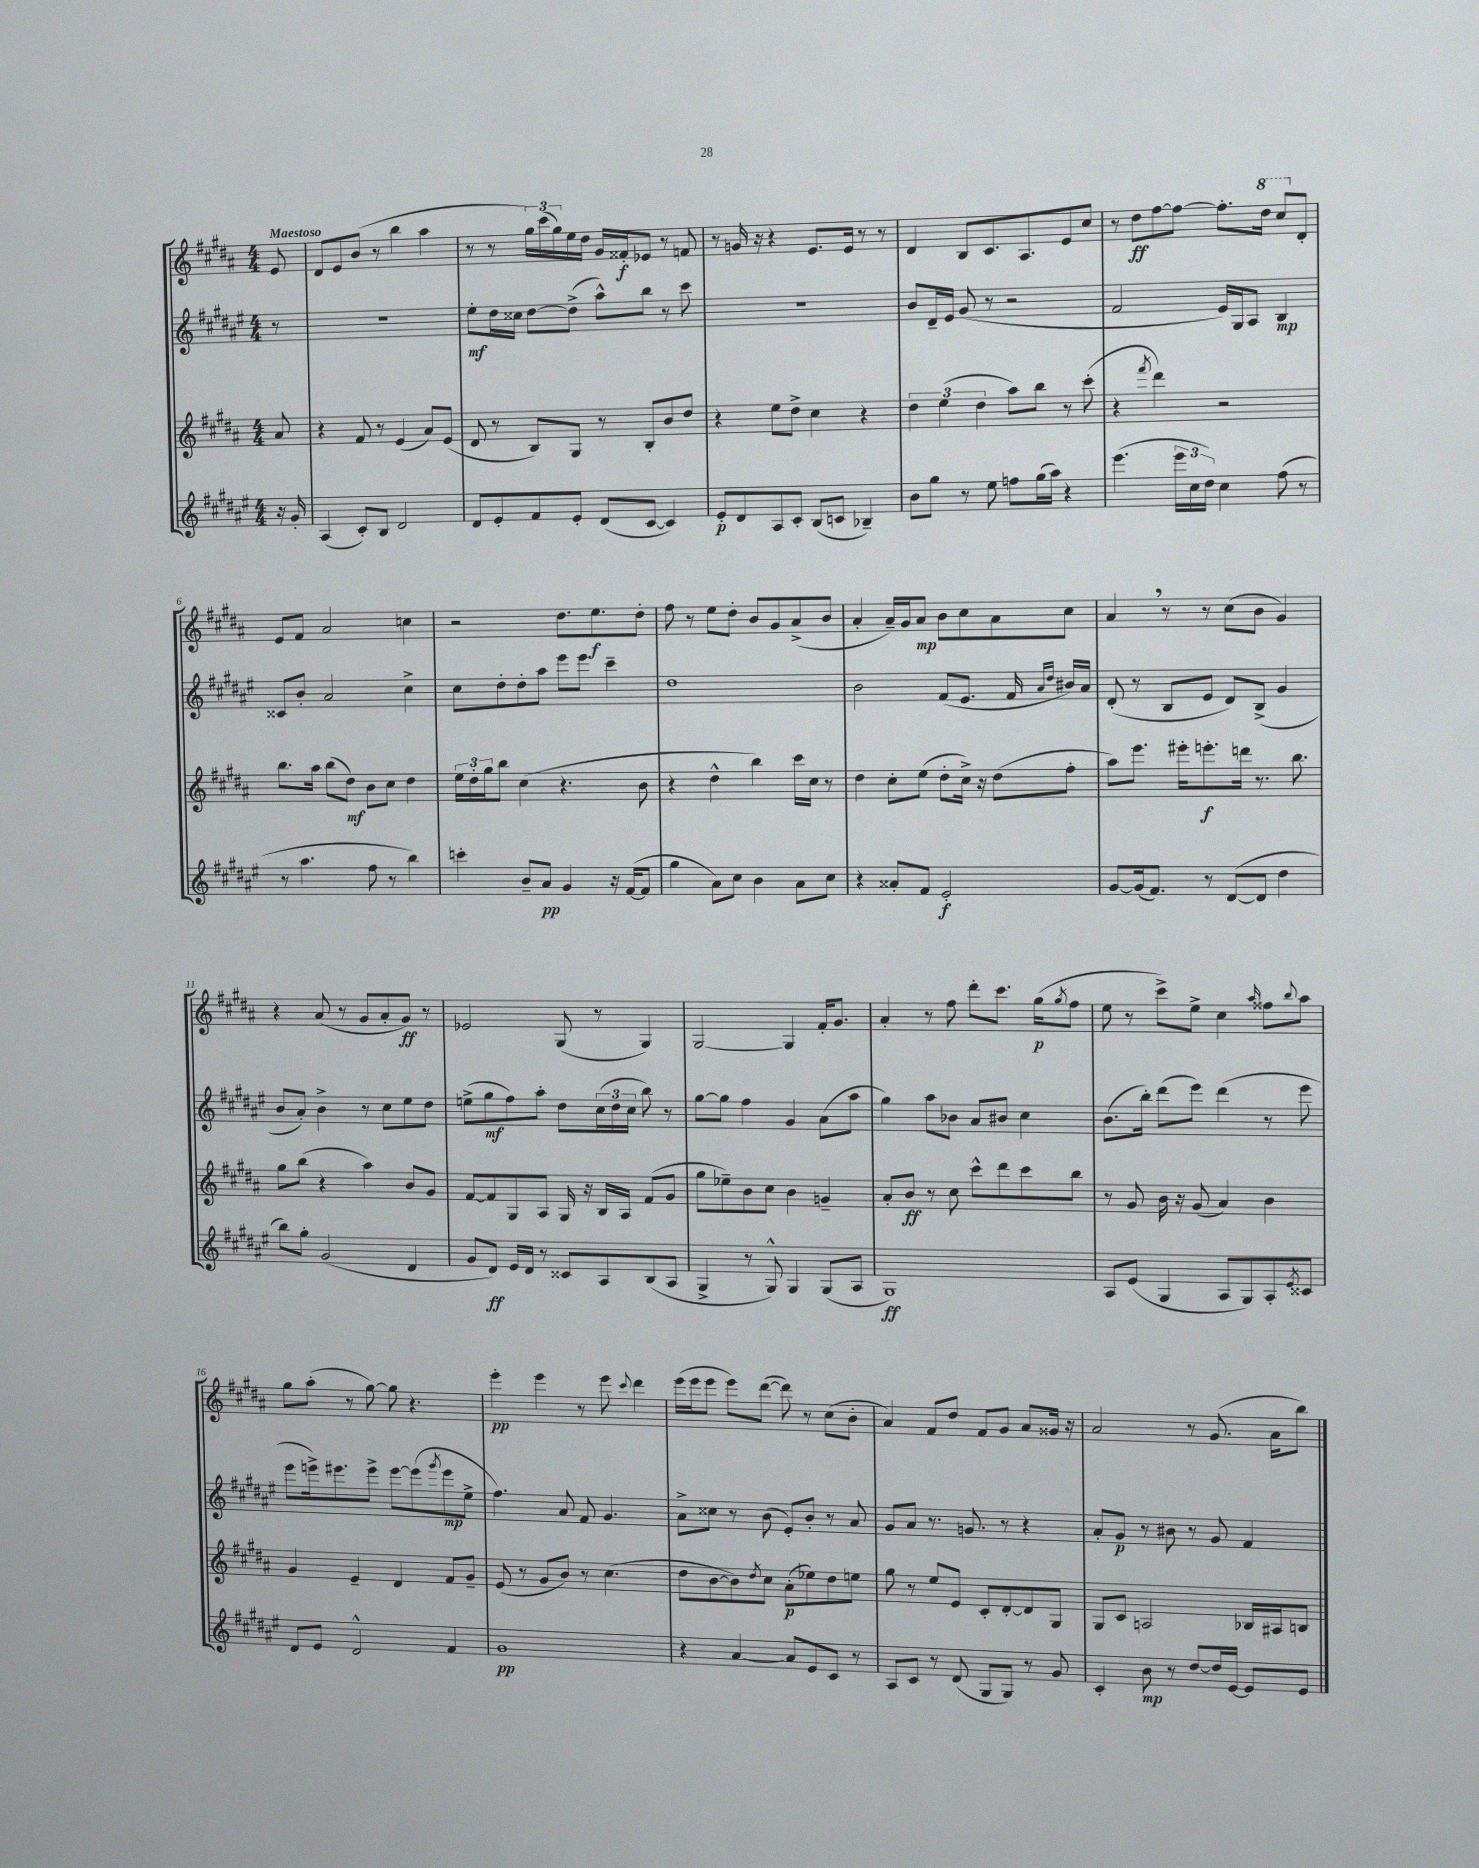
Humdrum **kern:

**kern	**kern	**kern	**kern
*staff4	*staff3	*staff2	*staff1
*clefG2	*clefG2	*clefG2	*clefG2
*k[f#c#g#d#a#e#]	*k[f#c#g#d#a#]	*k[f#c#g#d#a#e#]	*k[f#c#g#d#a#]
*M4/4	*M4/4	*M4/4	*M4/4
16r	8a#/	8r	8e/
16g#'/	.	.	.
=	=	=	=
(4A#/	4r	1r	8d#/L
.	.	.	8e/
8c#'/L)	8f#/	.	(8b/J
8B/J	8r	.	8r
2d#/	(4e/	.	4bb\
.	8a#/L)	.	4aa#\
.	(8e/J	.	.
=	=	=	=
8d#/L	8d#/	8ee#'\L	8r
8e#'/	8r	16dd#\L	8r
.	.	16cc##\JJ	.
8f#/	8B/L)	[8dd#\L	24gg#\LL)
.	.	.	(24ccc#\
.	.	.	24gg#\)
8e#'/J	8G#/J	(8dd#^\]J	16ee\
.	.	.	16dd#\JJ
(8d#/L	8r	8aa#^^\L)	16g#/LL
.	.	.	16f##'/J
[8c#/J	8B'/L	8bb\J	8e-/J
4c#/])	8b/	8r	8r
.	8dd#/J	8ccc#\	8f/
=	=	=	=
8e#'/L	4r	1r	8r
8d#/	.	.	16g/
.	.	.	16r
8A#/	8ee\L	.	4r
8c#'/J	8dd#^\J	.	.
(8B/L	4cc#\	.	8.e/L
8c/J	.	.	.
.	.	.	16e/Jk
4B-~/)	4r	.	8r
.	.	.	8r
=	=	=	=
8b\L	6dd#\	8b/L	4d#/
8gg#\J	.	16d#~/L	.
.	(6ee\	.	.
.	.	16e#/JJ	.
8r	.	(8g#/	8B/L
.	6dd#\	.	.
8ee#\	.	8r	8.c#/
8ff\L	8aa#\L)	2r	.
.	.	.	8.A#/
(16gg#\L	8bb\J	.	.
16aa#\JJ)	.	.	.
4r	8r	.	8e/
.	(8ccc#'\	.	8cc#/J
=	=	=	=
(4.eee#\	4r	2f#/	8r
.	.	.	8dd#\L
.	8qfff#/	.	.
.	4ddd#\)	.	[8ff#\
24eee#\LL	.	.	8ff#\_J
24cc#\	.	.	.
24dd#\JJ)	.	.	.
4cc#\	2r	16e#/LL)	8.ff#'\]L
.	.	16G#/J	.
.	.	8A#/J	.
.	.	.	16ddd#\Jk
(8ff#\	.	4B/	8ccc#/L
8r	.	.	8d#'/J
=	=	=	=
8r	8.bb\L	8c##/L	8e/L
4.aa#\	.	8b'/J	8f#/J
.	16aa#\Jk	.	.
.	(8bb\L	2a#/	2a#/
.	8dd#\J)	.	.
8ff#\	8b\L	.	.
8r	8cc#\J	.	.
4bb\)	4dd#\	4cc#^\	4cc\
=	=	=	=
4ccc'\	24ee\LL	8cc#\L	2r
.	24dd#'\	.	.
.	24gg#\J	.	.
.	8bb\J	8dd#'\	.
8b~/L	(4cc#\	8dd#'\	.
8a#/J	.	8aa#\J	.
4g#/	4.r	8eee#\L	8.dd#\L
.	.	8eee#\J	.
.	.	.	8.ee\
16r	.	4ccc#~\	.
([16f#/LK	.	.	.
8f#/]J	8b\	.	8dd#'\J
=	=	=	=
4gg#\	4r	1dd#	8ff#\
.	.	.	8r
8a#\L)	4dd#^^\	.	8ee\L
8cc#\J	.	.	8dd#'\J
4b\	4bb\)	.	8b/L
.	.	.	8g#/
8a#\L	16ccc#\LL	.	(8a#^/
.	16cc#\JJ	.	.
8cc#\J	8r	.	8b/J
=	=	=	=
4r	4dd#\	2b\	4a#'/
8a##'/L	8cc#'\L	.	16a#~/LL)
.	.	.	16g#/J
8f#/J	(8ee\J	.	8a#/J
2e#'/	8dd#'\L	(8f#/L	8b\L
.	16cc#^\Jk)	8.e#/J	8cc#\
.	16r	.	.
.	(8dd#\L	.	8a#\
.	.	16f#/	.
.	.	16qqa#/LL	.
.	.	16qqdd#/JJ	.
.	8ff#'\J	16b#/LL)	8cc#\J
.	.	16a#/JJ	.
=	=	=	=
[8g#/L	8aa#\L)	(8d#'/	4a#/
(16g#/]k	8.eee\J	8r	.
8.f#/J)	.	.	.
.	.	8B/L	8r
.	16eee#'\LK	.	.
8r	8.eee'\	8e#/J	8r
([8d#/L	.	8d#/L)	(8cc#\L
.	16ddd\Jk	.	.
8d#/]J	8.r	(8B^/J	8b\J
4dd#\	.	4g#/	4g#/)
.	8.bb\	.	.
=	=	=	=
8bb\L)	8gg#\L	8b/L	4r
8gg#'\J	(8bb\J	8a#'/J)	.
(2g#/	4r	4b^\	(8a#/
.	.	.	8r
.	4aa#\)	8r	8g#/L
.	.	8cc#\L	8a#'/
4d#/	8b/L	8ee#\	8g#/J)
.	8g#/J	8dd#\J	8r
=	=	=	=
8g#/L	[8f#/L	(8ee^\L	2e-/
8d#/J)	8f#/]	8gg#\	.
16e#/LL	8G#/	8ff#\)	.
16d#/JJ	.	.	.
8r	8A#/J	8aa#'\J	.
8c##/L	16G#/	8dd#\L	(8G#/
.	16r	.	.
8A#/	16B/LL	(24cc#\L	8r
.	.	24dd#\	.
.	16A#/JJ	.	.
.	.	24cc#\JJ	.
(8B/	(8f#/L	8bb\)	4G#/)
8A#/J	8g#/J	8r	.
=	=	=	=
4G#^/	8gg#\L	[8gg#\L	[2G#/
.	8ee-~\)	8gg#\]J	.
8r	8b\	4ff#\	.
8G#^^/)	8cc#\J	.	.
4G#/	4b\	4g#/	4G#/]
(8G#/L	4g~/	(8a#\L	16f#'/LK
.	.	.	8.g#/J
8A#/J	.	8aa#\J	.
=	=	=	=
1G#)	8a#'/L	4gg#\)	4a#'/
.	8b/J	.	.
.	8r	8aa#\L	8r
.	8cc#\	8b-\J	8ff#\
.	8ccc#^^\L	8a#/L	8ddd#'\L
.	8ddd#\	8b#/J	8.ccc#\J
.	8ccc#\	4cc#\	.
.	.	.	(16gg#\LK
.	.	.	8qgg#/
.	8bb\J	.	8ff#\J
=	=	=	=
8A#/L	8r	(8.b\L	8ee\
(8e#/J	8g#/	.	8r
.	.	16bb'\Jk)	.
4G#/	16b\	(8ddd#\L	8ccc#^\L)
.	16r	.	.
.	(8g#/	8eee#\J)	8ee^\J
8A#/L	4a#/)	(4ddd#\	4cc#\
8G#/)	.	.	.
.	.	.	16qqaa#/
8A#'/	4b\	8r	8ff##\L
8qe#/	.	.	8qqbb/
8c##/J	.	8eee#\	8aa#\J
=	=	=	=
8d#/L	4g#/	8eee#\L	8gg#\L
8e#/J	.	16eee^\k)	(8aa#'\J
.	.	8.eee#\	.
2d#^^/	4e~/	.	8r
.	.	8eee#^\J	[8gg#\)
.	4d#/	[8eee#\L	8gg#\]
.	.	(8eee#\]	4.r
.	.	8qggg#/	.
4f#/	8f#/L	8eee#\	.
.	8g#~/J	8ee#^\J	.
=	=	=	=
1g#	(8e/	4.ff#\)	4eee'\
.	8r	.	.
.	8g#/L	.	4eee\
.	8b/J)	8a#/	.
.	8r	8f#/	8r
.	(4.cc#\	4.g#/	8eee\
.	.	.	8qqccc#/
.	.	.	4ddd#\
=	=	=	=
4r	8dd#\L	8a#^\L	(16eee\LL
.	.	.	16eee\J
.	[8b\	8cc##\J	8eee\J
[4a#/	8b\])	8r	8eee\L)
.	8qdd#/	.	.
.	8cc#\J	(8b\	([8ddd#\J
8a#/]L	(8a#'\L	8e#'/L)	8ddd#\])
8e#/	8ee-\)	8b'/J	8r
8c#/J	8dd#\	8r	(8cc#\L
8r	8ee\J	8a#/	8b'\J
=	=	=	=
8A#/L	8gg#\	8g#/L	4a#/)
8c#/J	8r	8a#/J	.
8r	8ee/L	8.r	8f#/L
(8d#/	8e/J	.	8dd#/J
.	.	8.g/	.
8G#/L	8c#'/L	.	8f#/L
8G#/J)	[8d#'/	8r	8g#/J
8r	8d#/]	4r	8a#/L
8g#/	8G#/J	.	16g##/Jk
.	.	.	16r
=	=	=	=
4c#'/	8G#/L	8a#'/L	2a#/
.	8c#/J	8g#/J	.
8b\	2A/	8r	.
8r	.	8b#\	.
[8dd#/L	.	8r	8r
16dd#/]L	.	8g#/	(8.g#/
[16e#/JJ	.	.	.
8e#/]L	16B-/LL	4f#/	.
.	16A#/J	.	16a#\LK
8e#/J	8B/J	.	8bb\J)
==	==	==	==
*-	*-	*-	*-
